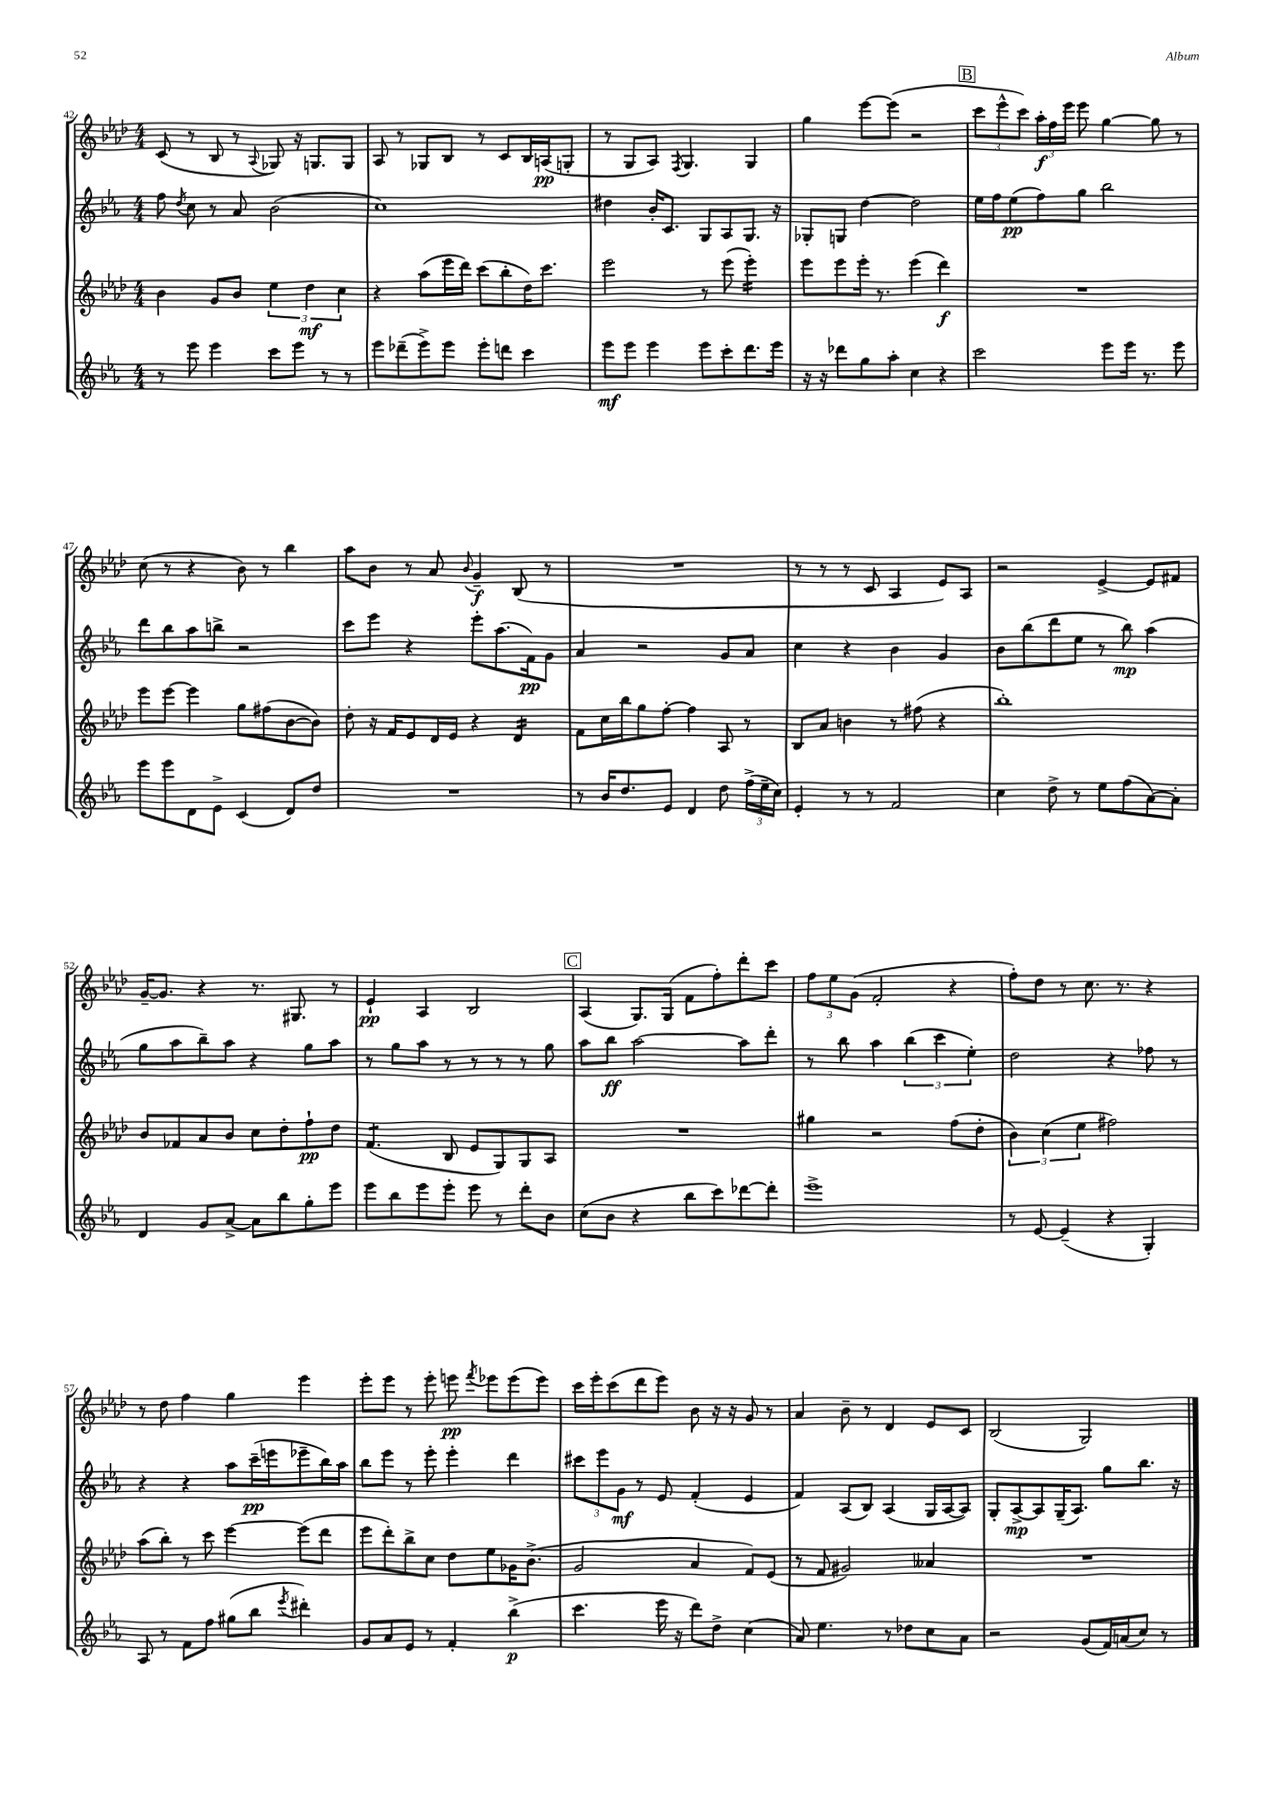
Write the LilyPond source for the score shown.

<<
\new StaffGroup <<
\new Staff = "s0" {
    \clef treble \key aes \major \numericTimeSignature \time 4/4
    \autoBeamOff c'8( r8 bes8 r8 \appoggiatura { aes8 } ges8) r16 g8.[ g8] |
    aes8 r8 ges8[ bes8] r8 c'8[ bes16 a16\pp( g8]-. |
    r8 g8[ aes8]) \acciaccatura { f8 } g4. g4 |
    g''4 ees'''8[~ ees'''8]( r2 |
    \mark \markup { \box "B" } \tuplet 3/2 { c'''8[ ees'''8-^ c'''8]) } \tuplet 3/2 { aes''16[-.\f f''16 ees'''16] } ees'''8 g''4~ g''8 r8 |
    c''8( r8 r4 bes'8) r8 bes''4 |
    aes''8[ bes'8] r8 aes'8 \appoggiatura { bes'8 } g'4--\f bes8( r8 |
    R1 |
    r8 r8 r8 c'8 aes4 ees'8[) aes8] |
    r2 ees'4~-> ees'8[ fis'8] |
    g'16[~-- g'8.] r4 r8. gis8. r8 |
    ees'4-!\pp aes4 bes2 |
    \mark \markup { \box "C" } aes4( g8.[) g16]( f'8[ f''8-.) des'''8-. c'''8] |
    \tuplet 3/2 { f''8[ ees''8 g'8]( } f'2-. r4 |
    f''8[-.) des''8] r8 c''8. r8. r4 |
    r8 des''8 f''4 g''4 ees'''4 |
    ees'''8[-. ees'''8] r8 ees'''8-. e'''8\pp \acciaccatura { f'''8 } ees'''8[ ees'''8( ees'''8]) |
    c'''16[ ees'''16-. c'''8( des'''8 ees'''8]) bes'8 r16 r16 g'8 r8 |
    aes'4 bes'8-- r8 des'4 ees'8[ c'8] |
    bes2( g2) \bar "|." |
}
\new Staff = "s1" {
    \clef treble \key ees \major \numericTimeSignature \time 4/4
    \autoBeamOff f''8 \acciaccatura { d''8 } c''8 r8 aes'8 bes'2( |
    c''1) |
    dis''4 bes'16[-. c'8.] g8[ aes8 g8.] r16 |
    ges8[-. g8] d''4~ d''2 |
    \mark \markup { \box "B" } ees''16[ f''16 ees''8\pp( f''8) g''8] bes''2 |
    d'''8[ bes''8 aes''8 b''8]-> r2 |
    c'''8[ ees'''8] r4 ees'''8[-. aes''8.( f'16\pp) g'8] |
    aes'4 r2 g'8[ aes'8] |
    c''4 r4 bes'4 g'4 |
    bes'8[ bes''8( d'''8 ees''8] r8 bes''8\mp) aes''4( |
    g''8[ aes''8 bes''8--) aes''8] r4 g''8[ aes''8] |
    r8 g''8[ aes''8] r8 r8 r8 r8 g''8 |
    \mark \markup { \box "C" } aes''8[ bes''8]\ff aes''2~ aes''8[ d'''8]-. |
    r8 bes''8 aes''4 \tuplet 3/2 { bes''4( c'''4 ees''4-.) } |
    d''2 r4 fes''8 r8 |
    r4 r4 aes''8[ c'''16--\pp( e'''16 ees'''8-- bes''16) aes''16] |
    bes''8[ ees'''8] r8 ees'''8-. ees'''4-. d'''4 |
    \tuplet 3/2 { cis'''8[ ees'''8 g'8]\mf } r8 ees'8 f'4-.( ees'4 |
    f'4) aes8[( bes8]) aes4( g16[ aes16~ aes8]) |
    g8[-. aes8~->\mp aes8 g16--( aes8.]) g''8[ bes''8.] r16 \bar "|." |
}
\new Staff = "s2" {
    \clef treble \key aes \major \numericTimeSignature \time 4/4
    \autoBeamOff bes'4 g'8[ bes'8] \tuplet 3/2 { ees''4 des''4\mf c''4 } |
    r4 aes''8[( ees'''16 des'''16]) c'''8[( bes''8-. des''16) c'''8.] |
    ees'''2 r8 ees'''8( ees'''4:16-.) |
    ees'''8[ ees'''8 ees'''16]-. r8. ees'''4( des'''4\f) |
    \mark \markup { \box "B" } R1 |
    ees'''8[ ees'''8]~ ees'''4 g''8[ fis''8( bes'8~ bes'8]) |
    des''8-. r16 f'16[ ees'8 des'16 ees'16] r4 des'4:16 |
    f'8[ c''16 bes''16 g''8 f''8]~-. f''4 aes8 r8 |
    bes8[ aes'8] b'4 r8 fis''8( r4 |
    bes''1-.) |
    bes'8[ fes'8 aes'8 bes'8] c''8[ des''8-. f''8-!\pp des''8] |
    f'4.:8( bes8 ees'8[ g8) g8 aes8] |
    \mark \markup { \box "C" } R1 |
    gis''4 r2 f''8[( des''8]-. |
    \tuplet 3/2 { bes'4) c''4( ees''4 } fis''2) |
    aes''8[( bes''8]-.) r8 c'''8 ees'''4~ ees'''8[( des'''8] |
    ees'''8[ des'''8-.) bes''8-> c''8] des''8[ ees''8 ges'16 bes'8.]->( |
    g'2 aes'4 f'8[) ees'8]( |
    r8 f'8 gis'2) aeses'4 |
    R1 \bar "|." |
}
\new Staff = "s3" {
    \clef treble \key ees \major \numericTimeSignature \time 4/4
    \autoBeamOff r8 ees'''8 ees'''4 c'''8[ ees'''8] r8 r8 |
    ees'''8[ des'''8--( ees'''8->) ees'''8] ees'''8[-. d'''8] c'''4 |
    ees'''8[\mf ees'''8] ees'''4 ees'''8[ c'''8-. d'''8. ees'''16] |
    r16 r16 des'''8[ g''8 aes''8]-. c''4 r4 |
    \mark \markup { \box "B" } c'''2 ees'''8[ ees'''16] r8. ees'''8 |
    ees'''8[ ees'''8 d'8 ees'8]-> c'4( d'8[) d''8] |
    R1 |
    r8 bes'16[ d''8. ees'8] d'4 d''8 \tuplet 3/2 { f''16[->( ees''16-- c''16]) } |
    ees'4-. r8 r8 f'2 |
    c''4 d''8-> r8 ees''8[ f''8( aes'8~) aes'8]-. |
    d'4 g'8[ aes'8]~-> aes'8[ bes''8 g''8-. ees'''8] |
    ees'''8[ bes''8 ees'''8 ees'''8]-. ees'''8 r8 d'''8[-. bes'8] |
    \mark \markup { \box "C" } c''8[( bes'8] r4 bes''8[ c'''8) des'''8~ des'''8]-. |
    ees'''1-> |
    r8 ees'8~ ees'4--( r4 g4-.) |
    aes8 r8 f'8[ f''8] gis''8[( bes''8] \acciaccatura { ees'''8 } dis'''4-.) |
    g'8[ aes'8 ees'8] r8 f'4-. bes''4->\p( |
    c'''4. ees'''16 r16 d'''8[) d''8]-> c''4( |
    aes'8) ees''4. r8 des''8[ c''8 aes'8] |
    r2 g'8[( f'16) a'16( c''8]) r8 \bar "|." |
}
>>
>>
\layout { \context { \Score currentBarNumber = #42 } }
